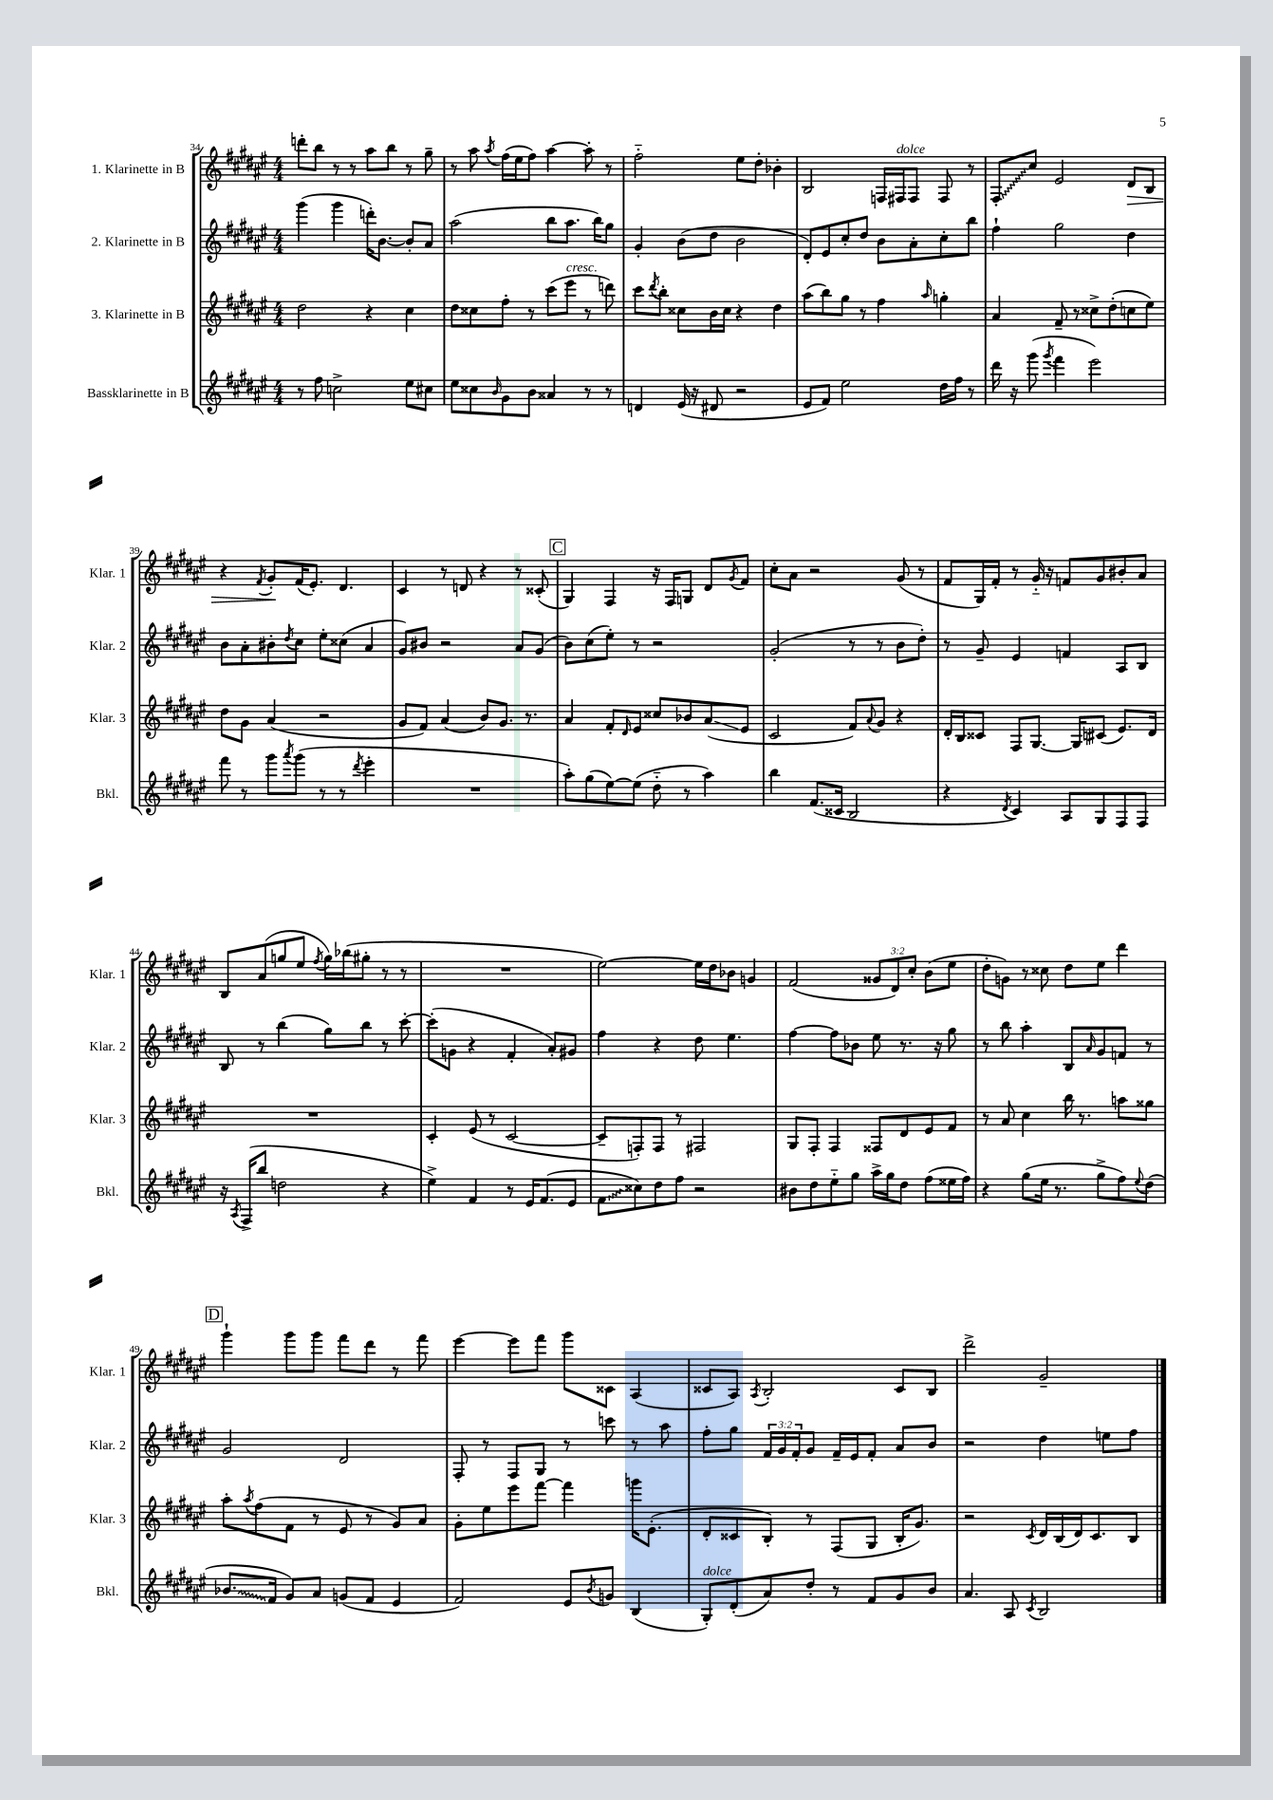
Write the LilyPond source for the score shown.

<<
\new StaffGroup <<
\new Staff = "s0" \with { instrumentName = "1. Klarinette in B" shortInstrumentName = "Klar. 1" } {
    \clef treble \key fis \major \numericTimeSignature \time 4/4 \override Staff.TupletNumber.text = #tuplet-number::calc-fraction-text
    d'''8-. b''8 r8 r8 ais''8 b''8 r8 gis''8-- |
    r8 ais''8 \acciaccatura { ais''8 } fis''16( eis''16 fis''8) ais''4~ ais''8-. r8 |
    fis''2-_ eis''8 dis''8-. bes'4-. |
    b2 f16 fis16^\markup { \italic "dolce" } fis8 fis8 r8 |
    \once \override Glissando.style = #'zigzag fis8-.\glissando cis''8 eis'2 dis'8\> b8 |
    r4 \acciaccatura { fis'8 } gis'8-.\! fis'16( eis'8.-.) dis'4. |
    cis'4 r8 d'8 r4 r8 cisis'8-.( |
    \mark \markup { \box "C" } gis4) fis4 r16 fis16 g8 dis'8 \acciaccatura { gis'8 } fis'8 |
    cis''8-. ais'8 r2 gis'8( r8 |
    fis'8 gis16) fis'16-. r8 gis'16-_ r16 f'8 gis'8 bis'8-. ais'8 |
    b8 ais'8( g''8 eis''8 \acciaccatura { fis''8 } g''16) bes''16( gis''8-. r8 r8 |
    R1 |
    eis''2~) eis''16 dis''16 bes'8 g'4 |
    fis'2( \tuplet 3/2 { gisis'8 dis'8) cis''8-. } b'8( eis''8 |
    dis''8-. g'8) r8 cisis''8 dis''8 eis''8 dis'''4 |
    \mark \markup { \box "D" } gis'''4-! gis'''8 gis'''8 fis'''8 dis'''8 r8 fis'''8 |
    eis'''4~ eis'''8 fis'''8 gis'''8 cisis'8 ais4( |
    cisis'8 ais8) \acciaccatura { ais8 } b2-. cisis'8 b8 |
    dis'''2-> gis'2-- \bar "|." |
}
\new Staff = "s1" \with { instrumentName = "2. Klarinette in B" shortInstrumentName = "Klar. 2" } {
    \clef treble \key fis \major \numericTimeSignature \time 4/4 \override Staff.TupletNumber.text = #tuplet-number::calc-fraction-text
    gis'''4( gis'''4 d'''16-.) b'8.~ b'8-. ais'8 |
    ais''2( b''8 ais''8. b''16) gis''8 |
    gis'4-. b'8( dis''8 b'2 |
    dis'8-.) eis'8 cis''8-. dis''8 b'8 ais'8-. cis''8-. b''8 |
    fis''4-! gis''2 dis''4 |
    b'8 ais'8-. bis'8-. \acciaccatura { dis''8 } cis''8 eis''8-. cisis''8( ais'4 |
    gis'8) bis'8 r2 ais'8 gis'8( |
    \mark \markup { \box "C" } b'8) cis''8( eis''8-.) r8 r2 |
    gis'2-.( r8 r8 b'8 dis''8-.) |
    r8 gis'8-- eis'4 f'4 ais8 b8 |
    b8 r8 b''4( gis''8) b''8 r8 cis'''8~-. |
    cis'''8-.( g'8 r4 fis'4-. ais'8-.) gis'8 |
    fis''4 r4 dis''8 eis''4. |
    fis''4~ fis''8 bes'8 eis''8 r8. r16 gis''8 |
    r8 b''8 ais''4-. b8 \grace { ais'16 } gis'8 f'8 r8 |
    \mark \markup { \box "D" } gis'2 dis'2 |
    fis8-. r8 fis8 gis8 r8 c'''8 r8 ais''8 |
    fis''8-. gis''8 \tuplet 3/2 { fis'16 gis'16 fis'16-. } gis'8 fis'16-- eis'16 fis'8-. ais'8 b'8 |
    r2 dis''4 e''8 fis''8 \bar "|." |
}
\new Staff = "s2" \with { instrumentName = "3. Klarinette in B" shortInstrumentName = "Klar. 3" } {
    \clef treble \key fis \major \numericTimeSignature \time 4/4
    dis''2 r4 cis''4 |
    dis''8 cisis''8 fis''8-. r8 cis'''8( eis'''8^\markup { \italic "cresc." } r8 d'''8) |
    cis'''8 \acciaccatura { dis'''8 } b''8-. cisis''8 b'16 cisis''16 r4 dis''4 |
    ais''8( b''8) gis''8 r8 fis''4 \grace { ais''16 } g''4-. |
    ais'4 fis'8-- r8 cisis''8-> dis''8-.( c''8 eis''8) |
    dis''8 gis'8 ais'4( r2 |
    gis'8 fis'8) ais'4( b'8) gis'8. r8. |
    \mark \markup { \box "C" } ais'4 fis'8-. \grace { dis'16 } eis'8 cisis''8 bes'8 ais'8\glissando( eis'8 |
    cis'2 fis'8) \appoggiatura { ais'8 } gis'8 r4 |
    dis'16-. b16 cisis'8 fis8 gis8.~ gis16 cis'8( eis'8.) dis'16 |
    R1 |
    cis'4-. eis'8( r8 cis'2~ |
    cis'8-- f8-.) f8 r8 fis2 |
    gis8 fis8-. fis4 fisis8 dis'8 eis'8 fis'8 |
    r8 ais'8 cis''4 b''16 r8. a''8 gisis''8 |
    \mark \markup { \box "D" } ais''8-. \acciaccatura { ais''8 } fis''8( fis'8 r8 eis'8 r8 gis'8) ais'8 |
    gis'8-. eis''8 eis'''8 fis'''8~ fis'''4 g'''16 eis'8.-.( |
    dis'8-. cisis'8 b8-.) r8 fis8( gis8 b16-. gis'8.) |
    r2 \acciaccatura { cis'8 } dis'16 b16( dis'16) cis'8. b8 \bar "|." |
}
\new Staff = "s3" \with { instrumentName = "Bassklarinette in B" shortInstrumentName = "Bkl." } {
    \clef treble \key fis \major \numericTimeSignature \time 4/4
    r8 fis''8 c''2-> eis''8 cis''8 |
    eis''8 cisis''8 \grace { b'16 } gis'8 b'8 aisis'4 r8 r8 |
    d'4 eis'16( r16 dis'8 r2 |
    eis'8 fis'8) eis''2 dis''16 fis''16 r8 |
    dis'''16 r16 gis'''8( \acciaccatura { gis'''8 } fis'''4 eis'''2) |
    fis'''8 r8 gis'''8 \acciaccatura { ais'''8 } gis'''8( r8 r8 \acciaccatura { dis'''8 } eis'''4-. |
    R1 |
    \mark \markup { \box "C" } ais''8-.) gis''8( eis''8~) eis''8( dis''8-_ r8 ais''4) |
    b''4 fis'8.( cisis'16 b2 |
    r4 \acciaccatura { dis'8 } cis'4) ais8 gis8 fis8 fis8 |
    r16 \acciaccatura { ais8 } fis16->( b''8 d''2 r4 |
    eis''4->) fis'4 r8 eis'16 fis'8.( eis'8 |
    \once \override Glissando.style = #'zigzag fis'8\glissando cisis''8) dis''8 fis''8 r2 |
    bis'8 dis''8 eis''8-_ gis''8 ais''16-> gis''16 dis''8 fis''8( eisis''16 fis''16) |
    r4 gis''8( eis''16 r8. gis''8-> fis''8) \appoggiatura { eis''8 } dis''8( |
    \mark \markup { \box "D" } \once \override Glissando.style = #'zigzag bes'8.\glissando fis'16 gis'8) ais'8 g'8( fis'8 eis'4 |
    fis'2) eis'8 \acciaccatura { b'8 } g'8 b4( |
    gis8-.^\markup { \italic "dolce" }) dis'8-.( ais'8) dis''8-. r8 fis'8 gis'8 b'8 |
    ais'4. ais8 \acciaccatura { cis'8 } b2 \bar "|." |
}
>>
>>
\layout { \context { \Score currentBarNumber = #34 } }
